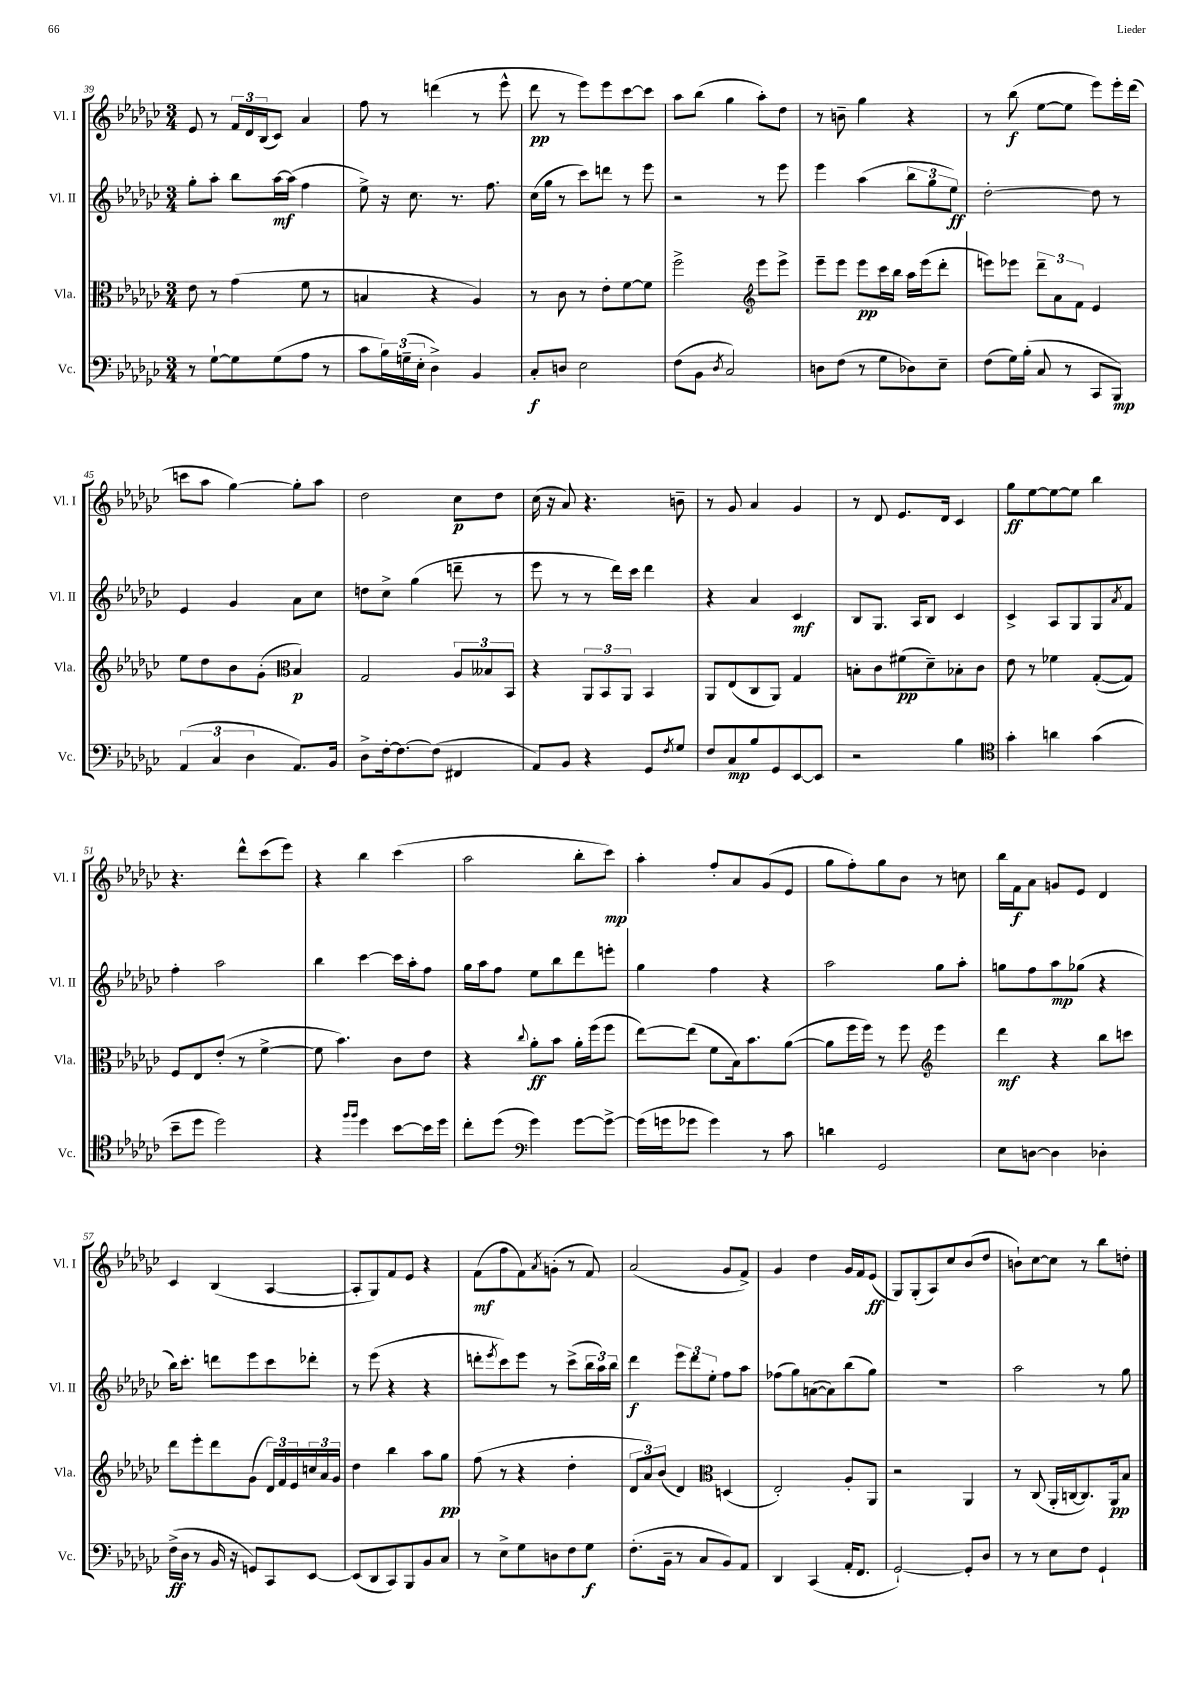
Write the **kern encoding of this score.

**kern	**kern	**kern	**kern
*staff4	*staff3	*staff2	*staff1
*clefF4	*clefC3	*clefG2	*clefG2
*k[b-e-a-d-g-c-]	*k[b-e-a-d-g-c-]	*k[b-e-a-d-g-c-]	*k[b-e-a-d-g-c-]
*M3/4	*M3/4	*M3/4	*M3/4
8r	8e-	8gg-'	8e-
[8G-`	8r	8aa-'	8r
8G-]	(4g-	8bb-	24f
.	.	.	24d-
.	.	.	(24B-
(8G-	.	[16aa-	8c-)
.	.	(16aa-]	.
8A-	8f	4ff	4a-
8r	8r	.	.
=	=	=	=
8c-	4B	8ee-^)	8ff
24B-)	.	16r	8r
(24G~	.	.	.
.	.	8.cc-	.
24E-'	.	.	.
4D-^)	4r	.	(4ddd
.	.	8.r	.
4BB-	4A-)	.	8r
.	.	8.ff	.
.	.	.	8eee-^^
=	=	=	=
8C-'	8r	(16cc-	8ddd-
.	.	16gg-	.
8D	8c-	8r	8r
2E-	8r	8ccc-)	8eee-)
.	8e-'	8ddd	8eee-
.	[8f	8r	[8ccc-
.	8f]	8eee-	8ccc-]
=	=	=	=
(8F	2ff^	2r	8aa-
8BB-	.	.	(8bb-
8qD-	.	.	.
2C-)	.	.	4gg-
*	*clefG2	*	*
.	8eee-	8r	8aa-')
.	8eee-^	8eee-	8dd-
=	=	=	=
8D	8eee-~	4eee-	8r
(8F	8eee-	.	8b~
8r	8eee-	(4aa-	4gg-
8G-	16ccc-	.	.
.	16bb-	.	.
8D-)	16aa-	12bb-	4r
.	(16eee-	.	.
.	.	12gg-	.
8E-~	8ddd-'	.	.
.	.	12ee-)	.
=	=	=	=
(8F	8eee)	[2dd-'	8r
16G-)	8eee-	.	(8bb-
(16B-'	.	.	.
8C-	12ddd-~	.	[8ee-
.	12a-	.	.
8r	.	.	8ee-]
.	12f	.	.
8CC-	4e-	8dd-]	8eee-)
8BBB-)	.	8r	16eee-'
.	.	.	(16ddd-
=	=	=	=
(6AA-	8ee-	4e-	8ccc
.	8dd-	.	8aa-
6C-	.	.	.
.	8b-	4g-	[4gg-)
6D-	.	.	.
.	(8g-'	.	.
*	*clefC3	*	*
8.AA-)	4B-)	8a-	8gg-']
.	.	8cc-	8aa-
16BB-	.	.	.
=	=	=	=
8D-^	2G-	8dd	2dd-
[16F'	.	8cc-^	.
8.F_	.	.	.
.	.	(4gg-	.
(8F]	.	.	.
4FF#	12A-	8ddd~	8cc-
.	12B--	.	.
.	.	8r	8dd-
.	12BB-	.	.
=	=	=	=
8AA-)	4r	8eee-	(16cc-
.	.	.	16r
8BB-	.	8r	8a-)
4r	12AA-	8r	4.r
.	12BB-	.	.
.	.	16ddd-)	.
.	12AA-	.	.
.	.	16ccc-	.
8GG-	4BB-	4ddd-	.
8qF	.	.	.
8G-	.	.	8b~
=	=	=	=
8F	8AA-	4r	8r
8C-	(8E-	.	8g-
8B-	8C-	4a-	4a-
8GG-	8AA-)	.	.
[8EE-	4G-	4c-	4g-
8EE-]	.	.	.
=	=	=	=
2r	8B'	8B-	8r
.	8c-	8.G-	8d-
.	(8f#	.	8.e-
.	.	16A-	.
.	8d-~)	8B-	.
.	.	.	16d-
4B-	8B-'	4c-	4c-
.	8c-	.	.
=	=	=	=
*clefC4	*	*	*
4g-'	8e-	4c-^	8gg-
.	8r	.	[8ee-
4a	4f-	8A-	8ee-_
.	.	8G-	8ee-]
(4g-	([8G-'	8G-	4bb-
.	.	8qa-	.
.	8G-])	8f	.
=	=	=	=
8b-~	8F	4ff'	4.r
8dd-	8E-	.	.
2dd-)	(8e-'	2aa-	.
.	8r	.	8ddd-^^
.	[4f^	.	(8ccc-
.	.	.	8eee-)
=	=	=	=
4r	8f]	4bb-	4r
.	4.b-)	.	.
16qqff	.	.	.
16qqff	.	.	.
4dd-	.	[4ccc-	4bb-
[8b-	8c-	16ccc-]	(4ccc-
.	.	16aa-'	.
16b-]	8e-	8ff	.
16dd-	.	.	.
=	=	=	=
8cc-'	4r	16gg-	2aa-
.	.	16aa-	.
(8dd-	.	8ff	.
*clefF4	*	*	*
.	8qqcc-	.	.
4g-)	8a-'	8ee-	.
.	8b-	8bb-	.
[8g-	16a-'	8ddd-	8bb-'
.	(16ff	.	.
8g-^_	8ff	8eee'	8ccc-)
=	=	=	=
(16g-]	[8ee-)	4gg-	4aa-'
16g	.	.	.
8g-	(8ee-]	.	.
4g-)	8f	4ff	8ff'
.	16B-)	.	8a-
.	8.b-	.	.
8r	.	4r	(8g-
8c-	([8a-	.	8e-
=	=	=	=
4d	8a-]	2aa-	8gg-
.	16ff	.	8ff')
.	16ff)	.	.
2GG-	8r	.	8gg-
.	8ff	.	8b-
*	*clefG2	*	*
.	4eee-	8gg-	8r
.	.	8aa-'	8cc
=	=	=	=
8E-	4ddd-	8gg	16bb-
.	.	.	16f
[8D	.	8ff	8a-
4D]	4r	8aa-	8g
.	.	(8gg-	8e-
4D-'	8bb-	4r	4d-
.	8ccc	.	.
=	=	=	=
(16F^	8ddd-	16bb-)	4c-
16D-	.	8.ccc-'	.
8r	8eee-'	.	.
16BB-	8ddd-	8ddd	(4B-
16r	.	.	.
8GG)	(8g-	8eee-	.
8CC-	24d-)	8ccc-	[4A-
.	24f	.	.
.	24e-	.	.
[8EE-	24cc	8ddd-'	.
.	24a-	.	.
.	24g-	.	.
=	=	=	=
(8EE-]	4dd-	8r	8A-']
8DD-	.	(8eee-	8G-)
8CC-)	4bb-	4r	8f
8BBB-	.	.	8e-
8BB-	8aa-	4r	4r
8C-	8gg-	.	.
=	=	=	=
8r	(8ff	8ddd'	(8f
.	.	8qeee-	.
8E-^	8r	8ccc-)	8ff
8G-	4r	8eee-	8f)
.	.	.	8qa-
8D	.	8r	(8g'
8F	4dd-'	(8ccc-^	8r
8G-	.	24bb-	8f)
.	.	24aa-)	.
.	.	24bb-	.
=	=	=	=
(8.F'	12d-	4ddd-	(2a-
.	12a-)	.	.
.	(12b-	.	.
16BB-~	.	.	.
8r	4d-)	12eee-	.
.	.	12ddd-	.
8C-	.	.	.
.	.	12ee-'	.
*	*clefC3	*	*
8BB-)	(4D	8ff	8g-
8AA-	.	8aa-	8f^)
=	=	=	=
4DD-	2E-')	(8ff-	4g-
.	.	8gg-)	.
(4CC-	.	([8a	4dd-
.	.	8a])	.
16AA-'	8A-'	(8bb-	16g-
8.FF	.	.	16f
.	8AA-	8gg-)	(8e-
=	=	=	=
[2GG-`)	2r	2.r	8G-)
.	.	.	(8G-'
.	.	.	8A-)
.	.	.	8cc-
8GG-']	4AA-	.	(8b-
8D-	.	.	8dd-
=	=	=	=
8r	8r	2aa-	8b`)
8r	(8C-	.	[8cc-
8E-	16AA-'	.	8cc-]
.	[16C	.	.
8F	8.C])	.	8r
4GG-`	.	8r	8bb-
.	16AA-	.	.
.	8B-	8gg-	8dd'
==	==	==	==
*-	*-	*-	*-
